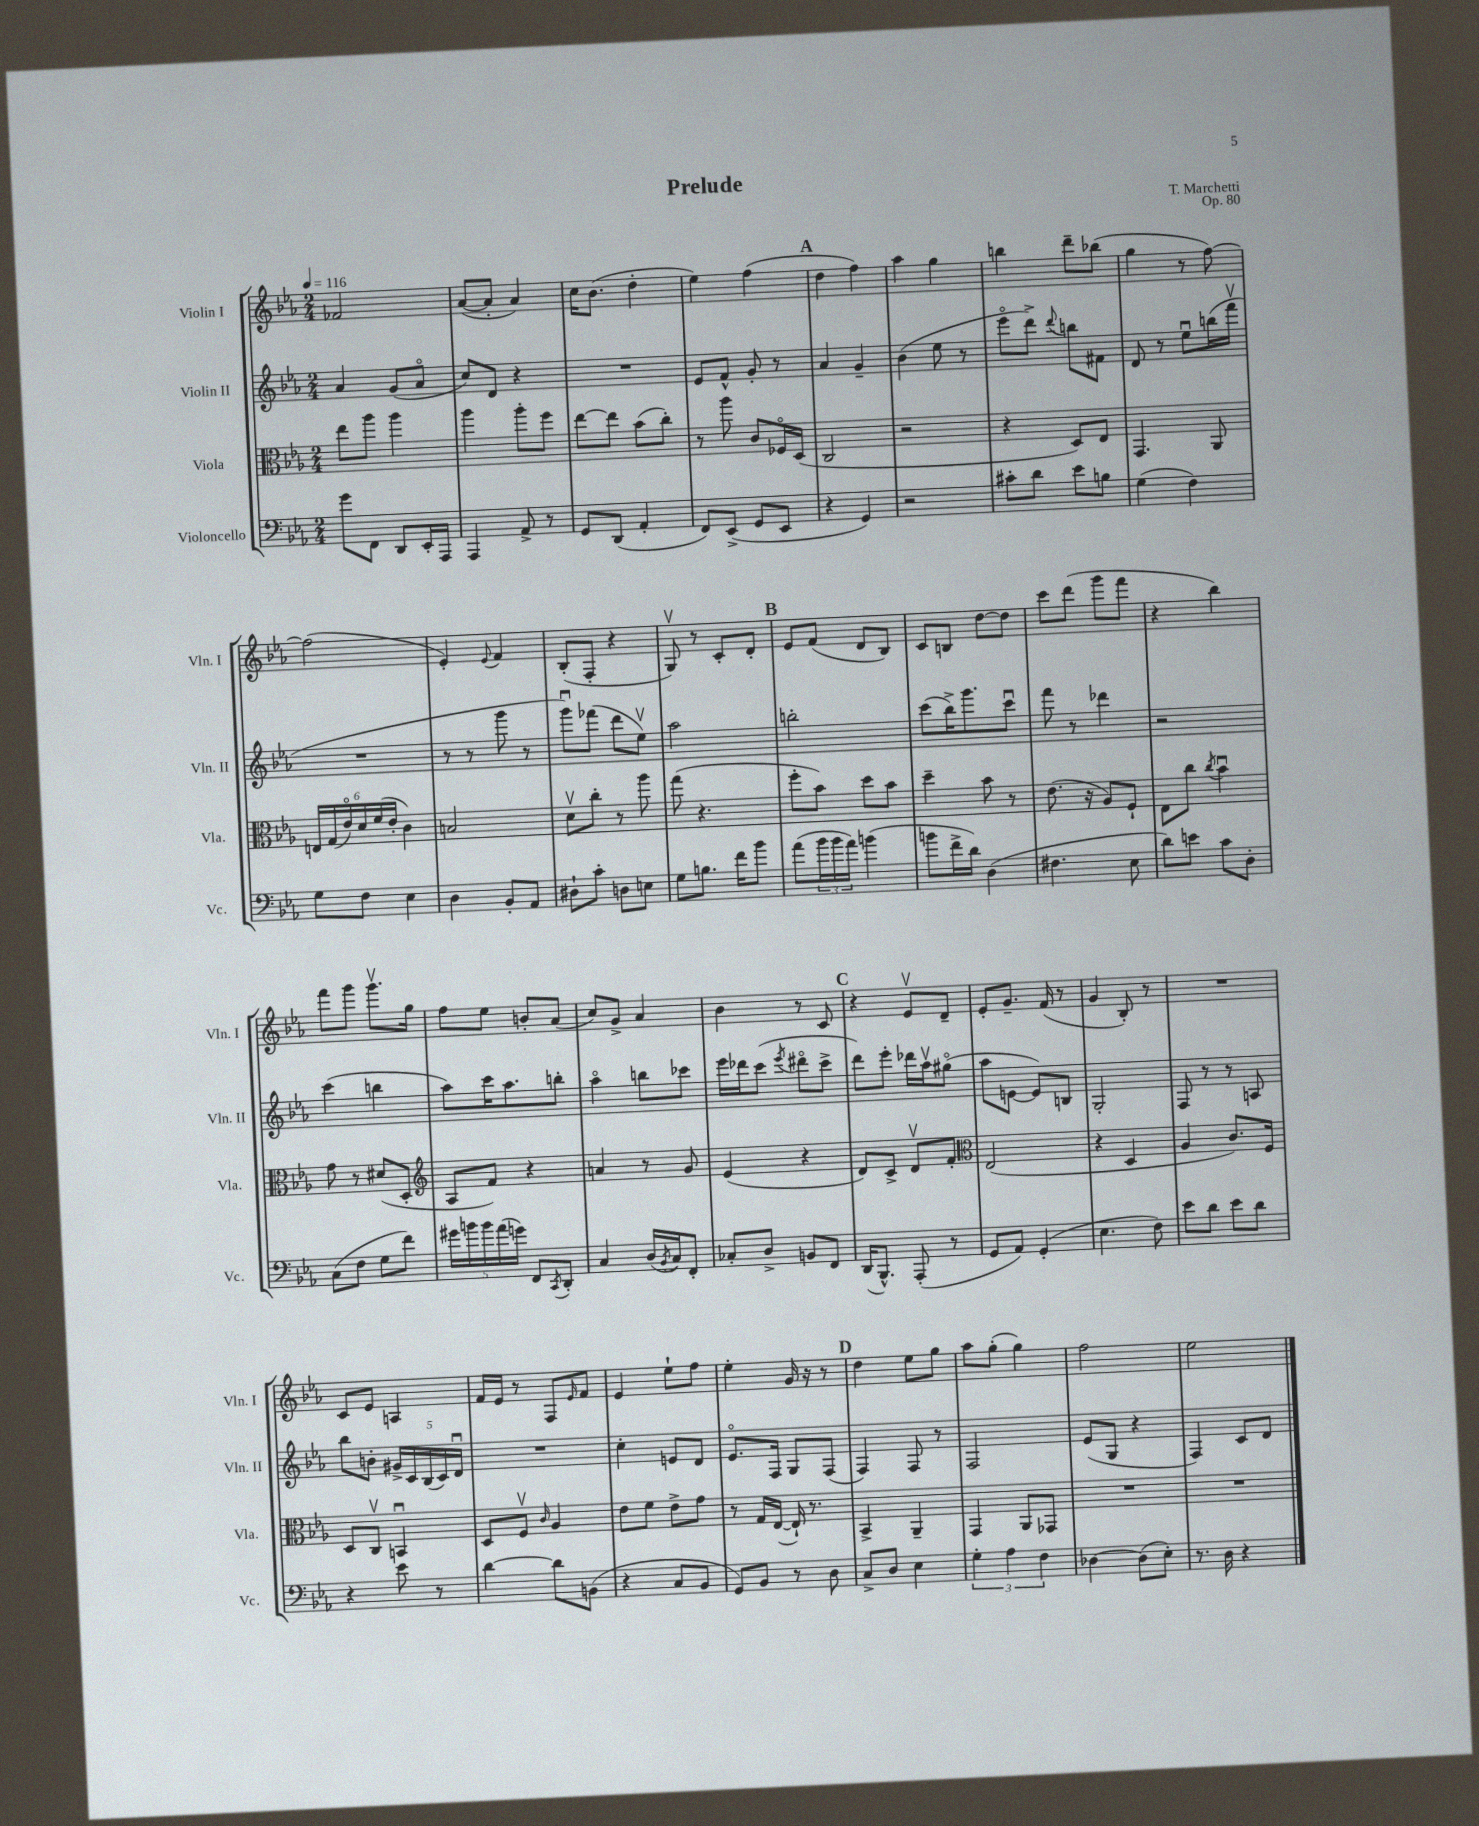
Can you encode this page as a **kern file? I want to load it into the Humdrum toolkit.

**kern	**kern	**kern	**kern
*part4	*part3	*part2	*part1
*staff4	*staff3	*staff2	*staff1
*I"Violoncello	*I"Viola	*I"Violin II	*I"Violin I
*I'Vc.	*I'Vla.	*I'Vln. II	*I'Vln. I
*clefF4	*clefC3	*clefG2	*clefG2
*k[b-e-a-]	*k[b-e-a-]	*k[b-e-a-]	*k[b-e-a-]
*M2/4	*M2/4	*M2/4	*M2/4
*MM116	*MM116	*MM116	*MM116
=1	=1	=1	=1
8g\L	8ee-\L	4a-/	2f-X/
8FF\J	8aa-\J	.	.
8DD/L	4aa-\	(8g/L	.
16EE-'/L	.	8a-/J	.
16AAA-/JJ	.	.	.
=2	=2	=2	=2
4AAA-/	4aa-\	8cc/L)	([8a-/L
.	.	8d/J	8a-'/J]
8AA-^/	8aa-'\L	4r	4a-/)
8r	8ff\J	.	.
=3	=3	=3	=3
8GG/L	[8ee-\L	2r	16cc\KL
.	.	.	(8.b-\J
(8DD/J	8ee-\J]	.	.
4AA-'/	(8b-\L	.	4dd'\
.	8cc'\J)	.	.
=4	=4	=4	=4
8FF/L)	8r	8e-/L	4ee-\)
(8EE-^/J	8aa-\	8f^^/J	.
8GG/L	8c/L	8g'/	(4ff\
8EE-/J	16F-X/L	8r	.
.	(16D/JJ	.	.
!!LO:REH:place=s1:t=A
=5	=5	=5	=5
4r	2C/	4a-/	4dd\
4GG/)	.	4g~/	4ff\)
=6	=6	=6	=6
2r	2r	(4b-\	4aa-\
.	.	8ee-\	4gg\
.	.	8r	.
=7	=7	=7	=7
8c#X'\L	4r	8eee-\L	4bbn\
8d\J	.	8ddd^\J)	.
.	.	8qqddd/	.
8e-\L	8D/L)	8bbn\L	8ddd~\L
8Bn\J	8E-/J	8f#X\J	(8bb-X\J
=8	=8	=8	=8
(4G\	4.GG/	8d/	4gg\
.	.	8r	.
4F\)	.	8ee-u\L	8r
.	8AA-/	(16bbn\L	[8ff\)
.	.	16fffv\JJ	.
!!LO:LB:g=z
=9	=9	=9	=9
8G\L	24En/LL	2r	(2ff\]
.	(24G/	.	.
.	24e-/)	.	.
8F\J	24d/	.	.
.	(24f/	.	.
.	24e-'/JJ	.	.
4E-\	4c\)	.	.
=10	=10	=10	=10
4D\	2Bn/	8r	4e-'/)
.	.	8r	.
.	.	.	8qqe-/
8BB-'/L	.	8ggg\	4f/
8AA-/J	.	8r	.
=11	=11	=11	=11
8D#X`\L	8dv\L	8gggu\L)	(8B-'/L
8c'\J	8cc'\J	(8fff-X\J	8F'/J
8Dn\L	8r	8ddd\L	4r
8En\J	8aa-\	8ee-v\J)	.
=12	=12	=12	=12
8G\L	(8gg\	2aa-\	8Gv/)
8.Bn\J	4.r	.	8r
.	.	.	8c'/L
16f\KL	.	.	.
8b-\J	.	.	8d'/J
!!LO:REH:place=s1:t=B
=13	=13	=13	=13
(8a-\L	8ff'\L	2bbn'\	8e-/L
24b-\L	8b-\J)	.	(8f/J
24b-\	.	.	.
24a-\JJ)	.	.	.
(4bn\	8dd\L	.	8d/L
.	8b-\J	.	8B-/J)
=14	=14	=14	=14
8bn\L	4dd~\	(8ccc\L	8c/L
16f^\L	.	16bb-^\K)	8Bn/J
16d\JJ)	.	8.ggg\	.
(4D\	8b-\	.	[8dd\L
.	8r	8cccu\J	8dd\J]
=15	=15	=15	=15
4.F#X\	(8.e-\	8fff\	8ccc\L
.	.	8r	(8ddd\J
.	16r	.	.
.	8A-/L)	4ddd-X\	8ggg\L
8E-\	8F`/J	.	8fff\J
=16	=16	=16	=16
8d\L)	8E-\L	2r	4r
8en\J	8cc\J	.	.
.	8qcc/	.	.
8c\L	4b-u\	.	4bb-\)
8D'\J	.	.	.
!!LO:LB:g=z
=17	=17	=17	=17
(8C\L	8g\	(4ccc\	8fff\L
8F\J	8r	.	8ggg\J
8G\L	(8d#X/L	4bbn\	8.gggv\L
8f\J)	8D'/J	.	.
.	.	.	16gg\Jk
=18	=18	=18	=18
*	*clefG2	*	*
20g#X\LL	8A-/L	8aa-\L)	8ff\L
20bn\	.	.	.
20b\	.	.	.
.	8f/J)	16ccc\K	8ee-\J
(20a-\	.	.	.
.	.	8.aa-\	.
20gn\JJ)	.	.	.
8FF/L	4r	.	8bn'/L
8qCC/	.	.	.
8DD'/J	.	8bbn'\J	(8a-/J
=19	=19	=19	=19
4C/	4an/	4aa-\	8cc/L)
.	.	.	8g^/J
(16D/LL	8r	8bbn\L	4a-/
8qBB-/	.	.	.
16C/J)	.	.	.
8FF'/J	8g/	8ccc-X\J	.
=20	=20	=20	=20
8C-X'/L	(4e-/	16eee-\LL	4b-\
.	.	16ddd-X\J	.
8D^/J	.	(8ccc\J	.
.	.	8qeee-/	.
8BBn/L	4r	8ddd#X\L	8r
8FF/J	.	8ccc^\J	8c/
!!LO:REH:place=s1:t=C
=21	=21	=21	=21
(16DD/KL	8d/L)	8ddd\L)	4r
8.BBB-^^/J)	.	.	.
.	8c^/J	8eee-'\J	.
(8AAA-'/	8dv/L	16ddd-X\LL	8e-v/L
.	.	16aa-v\J	.
8r	8f'/J	(8gg#X\J	8d~/J
=22	=22	=22	=22
*	*clefC3	*	*
8GG/L	(2E-/	8aa-\L	8e-'/L
8AA-/J)	.	[8en\J	8.g~/J
(4GG'/	.	8e/L])	.
.	.	.	(16f/
.	.	8Bn/J	8r
=23	=23	=23	=23
4.E-\	4r	2G'/	4g/
.	4D/	.	8B-'/)
8F\)	.	.	8r
=24	=24	=24	=24
8e-\L	4A-/	8F/	2r
8d\J	.	8r	.
8e-\L	8.c/L)	8r	.
8d\J	.	8An/	.
.	16F/Jk	.	.
!!LO:LB:g=z
=25	=25	=25	=25
4r	8D/L	8bb-\L	8c/L
.	8Cv/J	8bn'\J	8e-/J
8e-\	4BBnu/	20g#X^/LL	4An/
.	.	20c/	.
.	.	(20B-/	.
8r	.	.	.
.	.	20c/)	.
.	.	20du/JJ	.
=26	=26	=26	=26
[4d\	8D/L	2r	16f/LL
.	.	.	16e-/JJ
.	8Fv/J	.	8r
.	16qqc/	.	.
8d\L]	4A-/	.	8F/L
.	.	.	16qqe-/
(8BBn\J	.	.	8f/J
=27	=27	=27	=27
4r	8e-\L	4cc'\	4e-/
.	8f\J	.	.
8C/L	8e-^\L	8en/L	8ee-`\L
8BB-/J	8g\J	8d/J	8ff\J
=28	=28	=28	=28
8GG/L)	8r	8.e-/L	4ee-'\
8BB-/J	16G/LL	.	.
.	([16E-/JJ	16F/Jk	.
8r	16E-`/])	8G/L	16g/
.	8.r	.	16r
8D\	.	(8F/J	8r
!!LO:REH:place=s1:t=D
=29	=29	=29	=29
8C^/L	4BB-^/	4F/)	4dd\
8D/J	.	.	.
4E-\	4AA-~/	8F/	8ee-\L
.	.	8r	8gg\J
=30	=30	=30	=30
6G'\	4GG/	2F/	8aa-\L
.	.	.	(8gg'\J
6A-\	.	.	.
.	8AA-/L	.	4gg\)
6F\	.	.	.
.	8GG-X/J	.	.
=31	=31	=31	=31
[4D-X\	2r	(8e-/L	2ff\
.	.	8G/J	.
(8D-\L]	.	4r	.
8E-'\J)	.	.	.
=32	=32	=32	=32
8.r	2r	4F/)	2ee-\
16D\	.	.	.
4r	.	8c/L	.
.	.	8d/J	.
==	==	==	==
*-	*-	*-	*-
